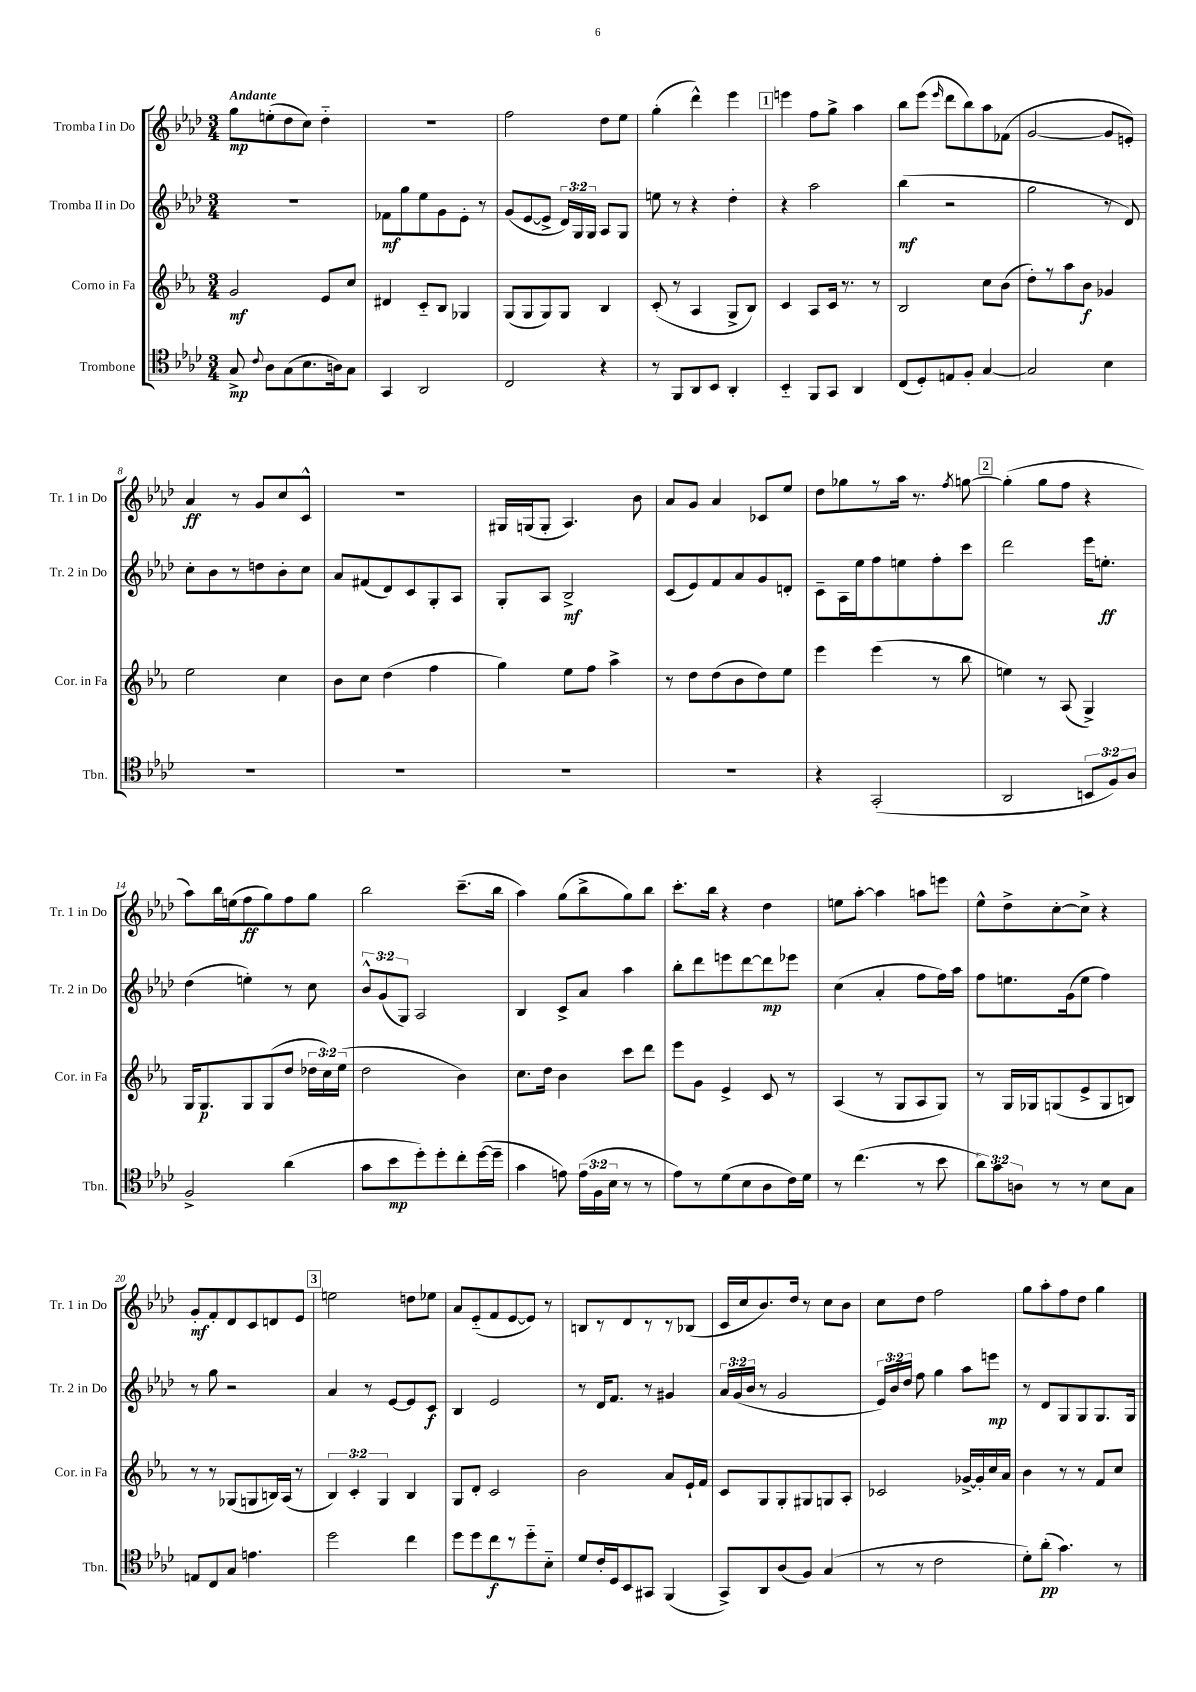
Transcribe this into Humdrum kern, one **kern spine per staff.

**kern	**kern	**kern	**kern
*staff4	*staff3	*staff2	*staff1
*clefC4	*clefG2	*clefG2	*clefG2
*k[b-e-a-d-]	*k[b-e-a-]	*k[b-e-a-d-]	*k[b-e-a-d-]
*M3/4	*M3/4	*M3/4	*M3/4
8G^	2g	2.r	8gg
8qqc	.	.	.
8A-	.	.	(8ee'
(8G	.	.	8dd-
8.B-	.	.	8cc)
.	8e-	.	4dd-'~
16A)	.	.	.
8G	8cc	.	.
=	=	=	=
4GG	4d#	8f-	2.r
.	.	8gg	.
2AA-	8c'~	8ee-	.
.	8B-	8g	.
.	4G-	8e-'	.
.	.	8r	.
=	=	=	=
2C	(8G	(8g	2ff
.	8G	[8e-	.
.	8G)	8e-^]	.
.	8G	24d-)	.
.	.	24G	.
.	.	24G	.
4r	4B-	8A-	8dd-
.	.	8G	8ee-
=	=	=	=
8r	(8c'	8ee	(4gg'
8FF	8r	8r	.
8AA-	4A-	4r	4ddd-^^)
8BB-	.	.	.
4AA-'	8G^	4dd-'	4eee-
.	8B-)	.	.
=	=	=	=
4BB-'~	4c	4r	4eee
8FF	8A-	2aa-	8ff
8GG	16c	.	8gg^
.	8.r	.	.
4AA-	.	.	4aa-
.	8r	.	.
=	=	=	=
(8C	2B-	(4bb-	8bb-
8D-')	.	.	(8eee-
.	.	.	16qqeee-
8E	.	2r	8ddd-
8F'	.	.	8bb-)
[4G	8cc	.	8aa-
.	(8b-	.	(8f-
=	=	=	=
2G]	8dd')	2gg	[2g
.	8r	.	.
.	8aa-	.	.
.	8b-	.	.
4B-	4g-	8r	8g]
.	.	8d-)	8e')
=	=	=	=
2.r	2ee-	8cc'	4a-
.	.	8b-	.
.	.	8r	8r
.	.	8dd	8g
.	4cc	8b-'	8cc
.	.	8cc	8c^^
=	=	=	=
2.r	8b-	8a-	2.r
.	8cc	(8f#	.
.	(4dd	8d-)	.
.	.	8c	.
.	4ff	8G'	.
.	.	8A-	.
=	=	=	=
2.r	4gg)	8G'	16G#
.	.	.	(16G
.	.	8A-	8G'
.	8ee-	2B-^	4.A-)
.	8ff	.	.
.	4aa-^	.	.
.	.	.	8b-
=	=	=	=
2.r	8r	(8c	8a-
.	8dd	8e-)	8g
.	(8dd	8f	4a-
.	8b-	8a-	.
.	8dd)	8g	8c-
.	8ee-	8d'	8ee-
=	=	=	=
4r	4eee-	8c~	8dd-
.	.	16A-	8gg-
.	.	16ee-	.
(2GG'	(4eee-	8ff	8r
.	.	8ee	16aa-
.	.	.	8.r
.	8r	8ff'	.
.	.	.	8qff
.	8bb-	8ccc	[8gg
=	=	=	=
2AA-	4ee)	2ddd-	(4gg']
.	8r	.	8gg
.	(8A-	.	8ff
12BB	4G^)	16eee-	4r
.	.	8.ee'	.
12F)	.	.	.
12A-	.	.	.
=	=	=	=
2F^	16G	(4dd-	8aa-)
.	8.G	.	.
.	.	.	16bb-
.	.	.	(16ee
.	8G	4ee')	8ff
.	(8G	.	8gg)
(4a-	8dd	8r	8ff
.	24dd-	8cc	8gg
.	24cc)	.	.
.	(24ee-	.	.
=	=	=	=
8g	2dd	12b-^^	2bb-
.	.	(12g	.
8b-	.	.	.
.	.	12G)	.
8dd-')	.	2A-	.
8dd-'	.	.	.
8cc'	4b-)	.	(8.ccc~
([16dd-	.	.	.
16dd-~]	.	.	16bb-
=	=	=	=
4g	8.cc	4B-	4aa-)
.	16dd	.	.
8e)	4b-	8c^	(8gg
(24e	.	8a-	8bb-^
24F	.	.	.
24B-	.	.	.
8r	8ccc	4aa-	8gg)
8r	8ddd	.	8bb-
=	=	=	=
8e-)	8eee-	8bb-'	8.ccc'
8r	8g	8ddd-	.
.	.	.	16bb-
(8d-	4e-^	8eee	4r
8B-	.	[8ddd-	.
8A-	8c	8ddd-]	4dd-
16c)	8r	8eee-	.
16d-	.	.	.
=	=	=	=
8r	(4A-	(4cc	8ee
(4.cc	.	.	[8aa-'
.	8r	4a-'	4aa-]
.	8G	.	.
8r	8A-	8ff	8aa
8b-	8G)	16ff)	8eee
.	.	16aa-	.
=	=	=	=
12a-)	8r	8ff	8ee-^^
12g	.	.	.
.	16G	8.ee	8dd-^
12A	.	.	.
.	16G-	.	.
8r	(8G	.	[8cc'
.	.	(16g	.
8r	8e-^	8ee	8cc^]
8B-	8G	4ff)	4r
8G	8B)	.	.
=	=	=	=
8E	8r	8r	8g'
8C	8r	8gg	8f'
8G	(8G-	2r	8d-
4.e	8G	.	8c
.	16B)	.	8d
.	(16A-	.	.
.	8r	.	8e-
=	=	=	=
2dd-	6B-)	4a-	2ee
.	6c'	.	.
.	.	8r	.
.	6G	.	.
.	.	[8e-	.
4cc	4B-	8e-]	8dd
.	.	8c	8ee-
=	=	=	=
8dd-	8G	4B-	8a-
8dd-	8d'	.	(8e-'~
8cc	2c	2e-	8f
8r	.	.	[8e-
8dd-'~	.	.	8e-])
8B-'~	.	.	8r
=	=	=	=
8d-	2b-	8r	8B
16c'	.	16d-	8r
16D-	.	8.f	.
8BB-	.	.	8d-
8GG#	.	8r	8r
(4FF	8a-	4g#	8r
.	16e-`	.	(8B-
.	16f	.	.
=	=	=	=
8GG^)	8c	24a-	16c
.	.	(24g	.
.	.	.	16cc
.	.	24b-	.
8AA-	8G	8r	8.b-)
(8A-	8G'	2g	.
.	.	.	16dd-
8F)	8G#	.	8r
(4G	8G	.	8cc
.	8A-'	.	8b-
=	=	=	=
8r	2c-	24e-)	8cc
.	.	24b-	.
.	.	24dd-	.
8r	.	8ff	8dd-
2c	.	4gg	2ff
.	[16g-^	8aa-	.
.	16g-']	.	.
.	16cc	8eee	.
.	16a-	.	.
=	=	=	=
8d-')	4b-	8r	8gg
(8a-'	.	8d-	8aa-'
4.g)	8r	8G	8ff
.	8r	8G	8dd-
.	8f	8.G	4gg
8r	8cc	.	.
.	.	16G	.
==	==	==	==
*-	*-	*-	*-
